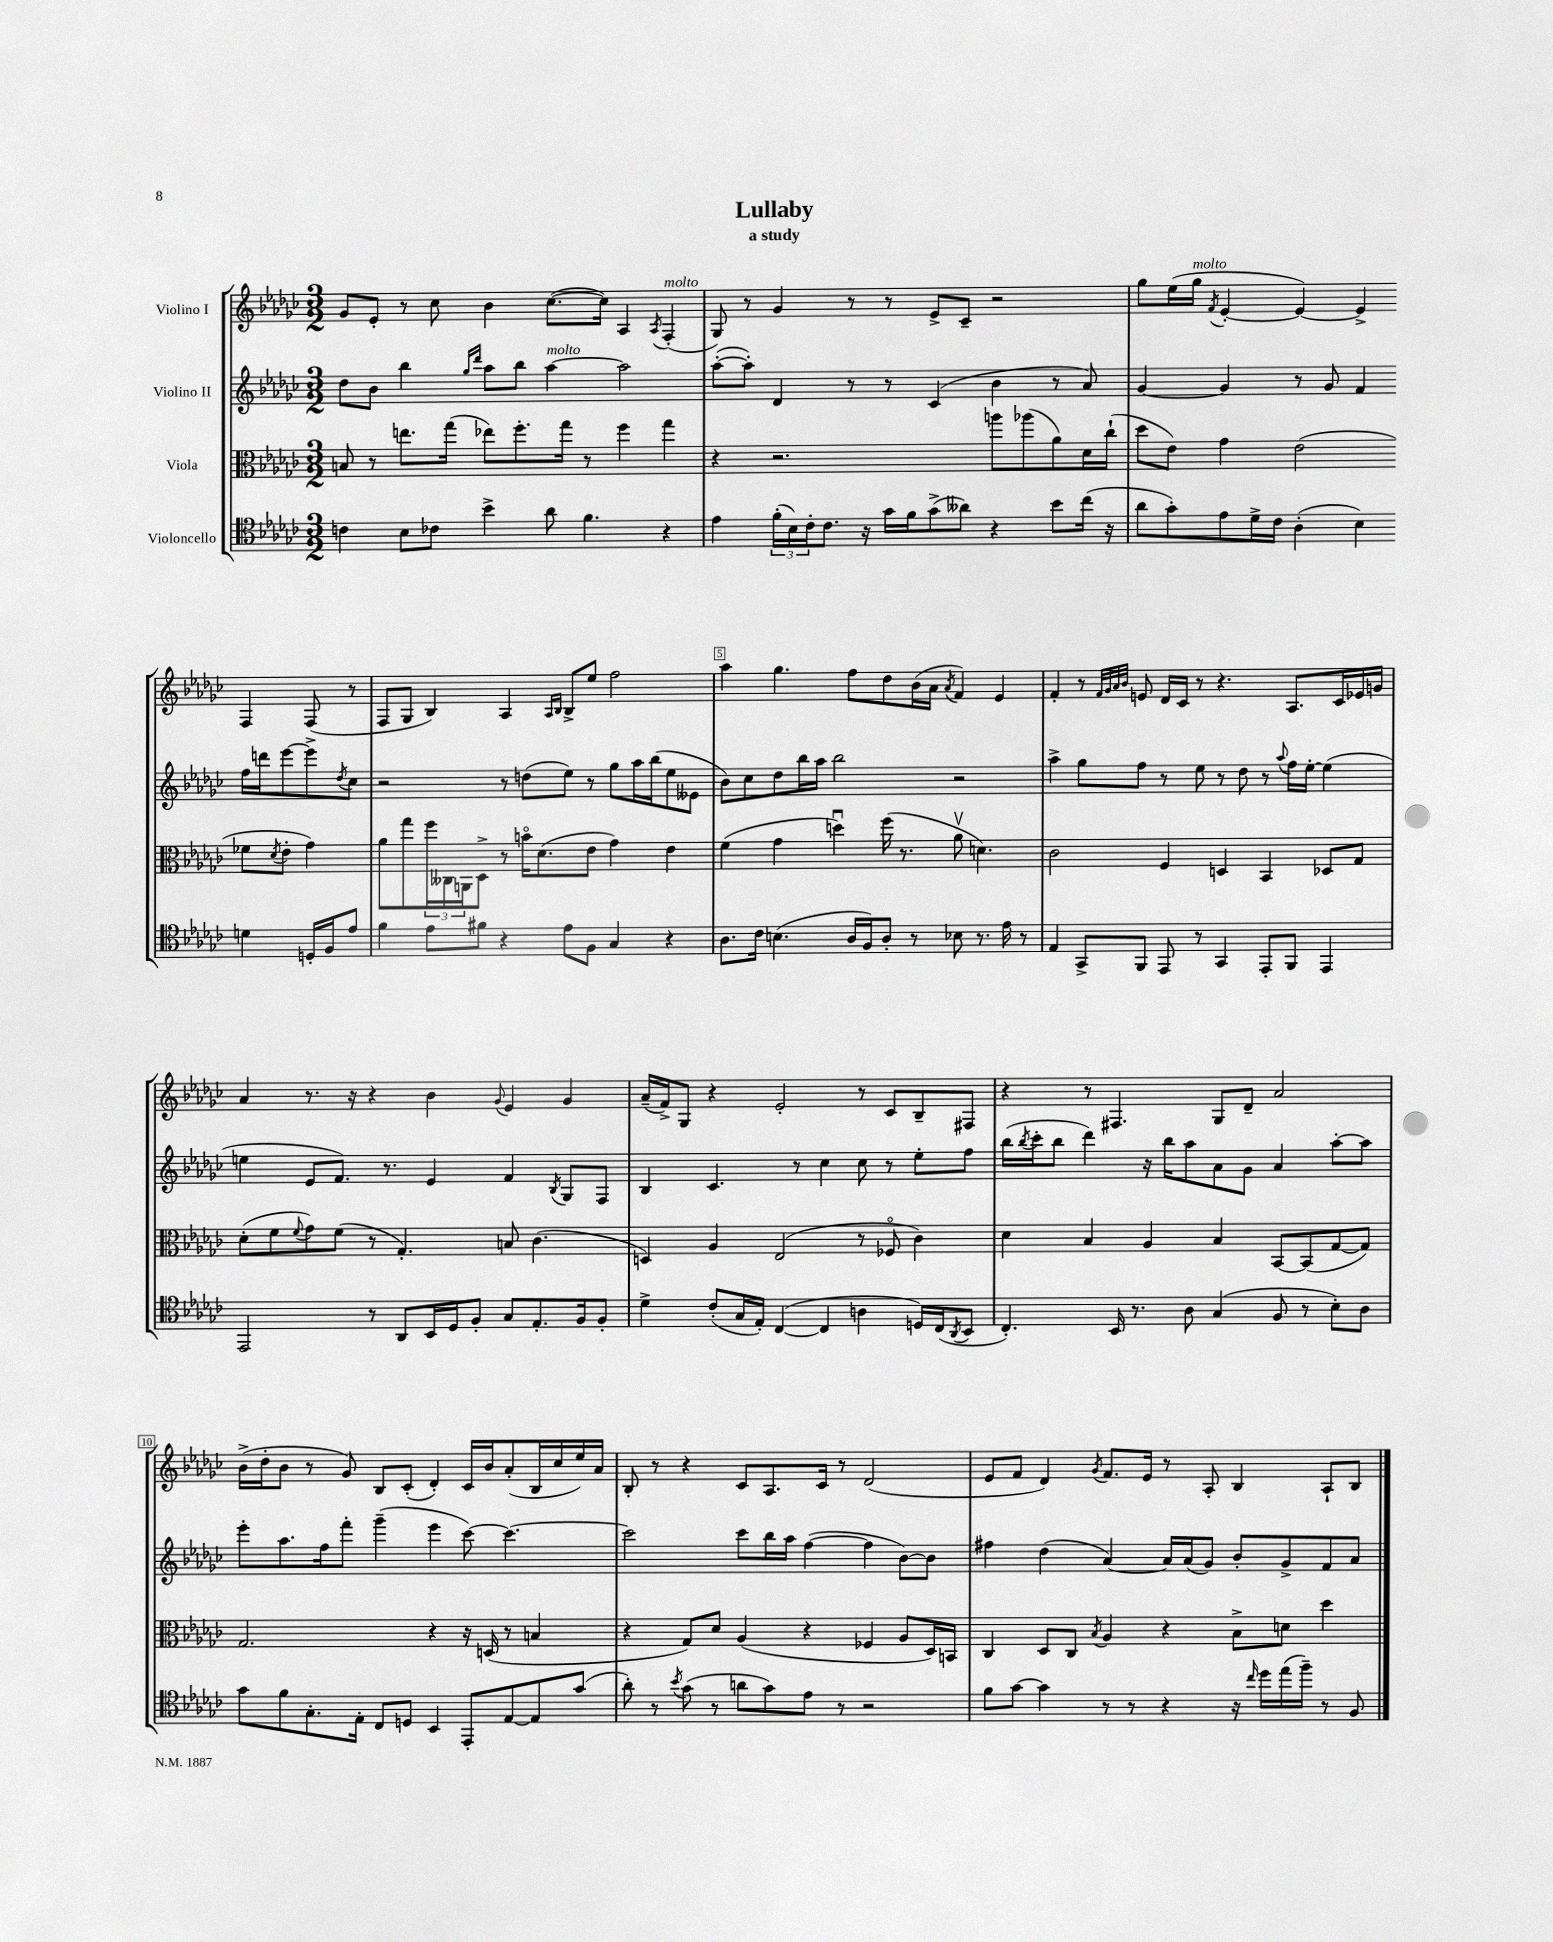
\header { title = "Lullaby" subtitle = "a study" }
<<
\new StaffGroup <<
\new Staff = "s0" \with { instrumentName = "Violino I" } {
    \clef treble \key ges \major \numericTimeSignature \time 3/2
    ges'8 ees'8-. r8 ces''8 bes'4 ces''8.~( ces''16) aes4 \acciaccatura { aes8 } f4-.^\markup { \italic "molto" }( |
    ges8) r8 ges'4 r8 r8 ees'8-> ces'8-- r2 |
    ges''8 ees''16( ges''16^\markup { \italic "molto" } \acciaccatura { f'8 } ees'4~-. ees'4~) ees'4-> f4 f8( r8 |
    f8 ges8 bes4) aes4 \grace { aes16 bes16 } bes8-> ees''8 f''2 |
    aes''4 ges''4. f''8 des''8 bes'16( aes'16 \acciaccatura { aes'8 } f'4) ees'4 |
    f'4-. r8 \grace { f'32 ges'32 aes'32 bes'32 } e'8 des'16 ces'16 r8 r4. aes8. ces'16 ees'16 g'16 |
    aes'4 r8. r16 r4 bes'4 \appoggiatura { ges'8 } ees'4 ges'4 |
    aes'16--( f'16->) ges8 r4 ees'2-. r8 ces'8 bes8-- fis8 |
    r4 r8 fis4. ges8 des'8-- aes'2 |
    bes'16->( des''16-. bes'8 r8 ges'8) bes8 ces'8-.( des'4-.) ces'16 bes'16 aes'8-.( bes16 ces''16 ees''16) aes'16 |
    bes8-. r8 r4 ces'8 aes8. ces'16 r8 des'2( |
    ees'8 f'8 des'4) \acciaccatura { ges'8 } f'8. ees'16 r8 aes8-. bes4 aes8-! bes8 \bar "|." |
}
\new Staff = "s1" \with { instrumentName = "Violino II" } {
    \clef treble \key ges \major \numericTimeSignature \time 3/2
    des''8 bes'8 bes''4 \grace { ges''16 des'''16 } aes''8 bes''8 aes''4~^\markup { \italic "molto" } aes''2 |
    aes''8~-.( aes''8-.) des'4 r8 r8 ces'4( bes'4 r8 aes'8) |
    ges'4~ ges'4 r8 ges'8 f'4 f''16 d'''16 ees'''8~ ees'''8-> \acciaccatura { des''8 } ces''8 |
    r2 r8 d''8( ees''8) r8 ges''8 aes''16 bes''16( ees''8 eeses'8 |
    bes'8) ces''8 des''8 bes''16 aes''16 bes''2 r2 |
    aes''4-> ges''8 f''8 r8 ees''8 r8 des''8 r8 \appoggiatura { aes''8 } f''16 ees''16~-. ees''4( |
    e''4 ees'8 f'8.) r8. ees'4 f'4 \acciaccatura { bes8 } ges8 f8 |
    bes4 ces'4. r8 ces''4 ces''8 r8 ees''8-. f''8 |
    bes''16( \acciaccatura { bes''8 } ces'''16-. bes''8 des'''4) r16 bes''16 aes''8 aes'8 ges'8 aes'4 aes''8~-. aes''8 |
    ees'''8-. aes''8. f''16 f'''8-. ges'''4--( ees'''4 ces'''8~) ces'''4.~ |
    ces'''2 ces'''8 bes''16 aes''16 f''4~( f''4 bes'8~) bes'8 |
    fis''4 des''4( aes'4~) aes'16 aes'16( ges'8) bes'8-. ges'8-> f'8 aes'8 \bar "|." |
}
\new Staff = "s2" \with { instrumentName = "Viola" } {
    \clef alto \key ges \major \numericTimeSignature \time 3/2
    b8 r8 e''8. ges''16( ees''8) f''8.-. ges''16 r8 f''4 ges''4 |
    r4 r2. a''8 aes''8( aes'8) des'16 ces''16-!( |
    des''8 ees'8) ges'4 ees'2( fes'8 \acciaccatura { des'8 } ees'8-. ges'4) |
    aes'8 ges''8 \tuplet 3/2 { f''16 ceses16 a,16 } des8-> r8 b'16\flageolet des'8.( ees'8 ges'4) ees'4 |
    f'4( ges'4 d''4\downbow) f''16( r8. aes'8\upbow d'4.) |
    ces'2 f4 d4 bes,4 des8 ges8 |
    des'8-.( f'8 \appoggiatura { f'8 } ges'8) f'8( r8 ges4.-.) b8 ces'4.( |
    d4) aes4 ees2( r8 fes8\flageolet ces'4) |
    des'4 bes4 aes4 bes4 bes,8~ bes,8( ges8~ ges8) |
    ges2. r4 r16 d16( r8 b4 |
    r4 ges8) des'8 aes4( r4 fes4 aes8 des16) b,16 |
    ces4 des8 ces8 \acciaccatura { bes8 } aes4 r4 bes8-> d'8 des''4 \bar "|." |
}
\new Staff = "s3" \with { instrumentName = "Violoncello" } {
    \clef tenor \key ges \major \numericTimeSignature \time 3/2
    c'4 bes8 ces'8 bes'4-> aes'8 f'4. r4 |
    ees'4 \tuplet 3/2 { f'16-.( bes16) ces'16-. } ces'8. r16 ges'16 f'16 ges'8->( aeses'8) r4 bes'8 ces''16( r16 |
    aes'8 ges'8-.) ees'8 des'16-> ces'16 aes4-.( bes4) d'4 d16-. f16 ees'8 |
    f'4 ees'8 fis'8 r4 ees'8 f8 ges4 r4 |
    aes8. ces'16 b4.( aes16 f16) aes8-. r8 bes8 r8. ees'16 r8 |
    ees4 ges,8-> f,8 ees,8 r8 ges,4 ees,8-. f,8 ees,4 |
    ees,2 r8 aes,8 bes,16 des16 f8-. ges8 ees8.-. f16 f8-. |
    des'4-> ces'8-.( ges16 ees16-.) ces4~( ces4 a4 d16) ces16( \acciaccatura { aes,8 } bes,8 |
    ces4.-.) bes,16 r8. aes8 ges4( f8 r8 bes8-.) aes8 |
    ges'8 f'8 ges8.-. ees16-. ces8 d8 bes,4 ees,8-. ees8~ ees8 ges'8( |
    aes'8-.) r8 \acciaccatura { bes'8 } ges'8( r8 a'8 ges'8) ees'8 r8 r2 |
    f'8 ges'8~ ges'4 r8 r8 r4 r16 \grace { ces''16 } des''16 ees''16( f''16--) r8 f8 \bar "|." |
}
>>
>>
\layout { \context { \Score \override BarNumber.break-visibility = ##(#f #t #t) barNumberVisibility = #(every-nth-bar-number-visible 5) \override BarNumber.stencil = #(make-stencil-boxer 0.1 0.3 ly:text-interface::print) } }
